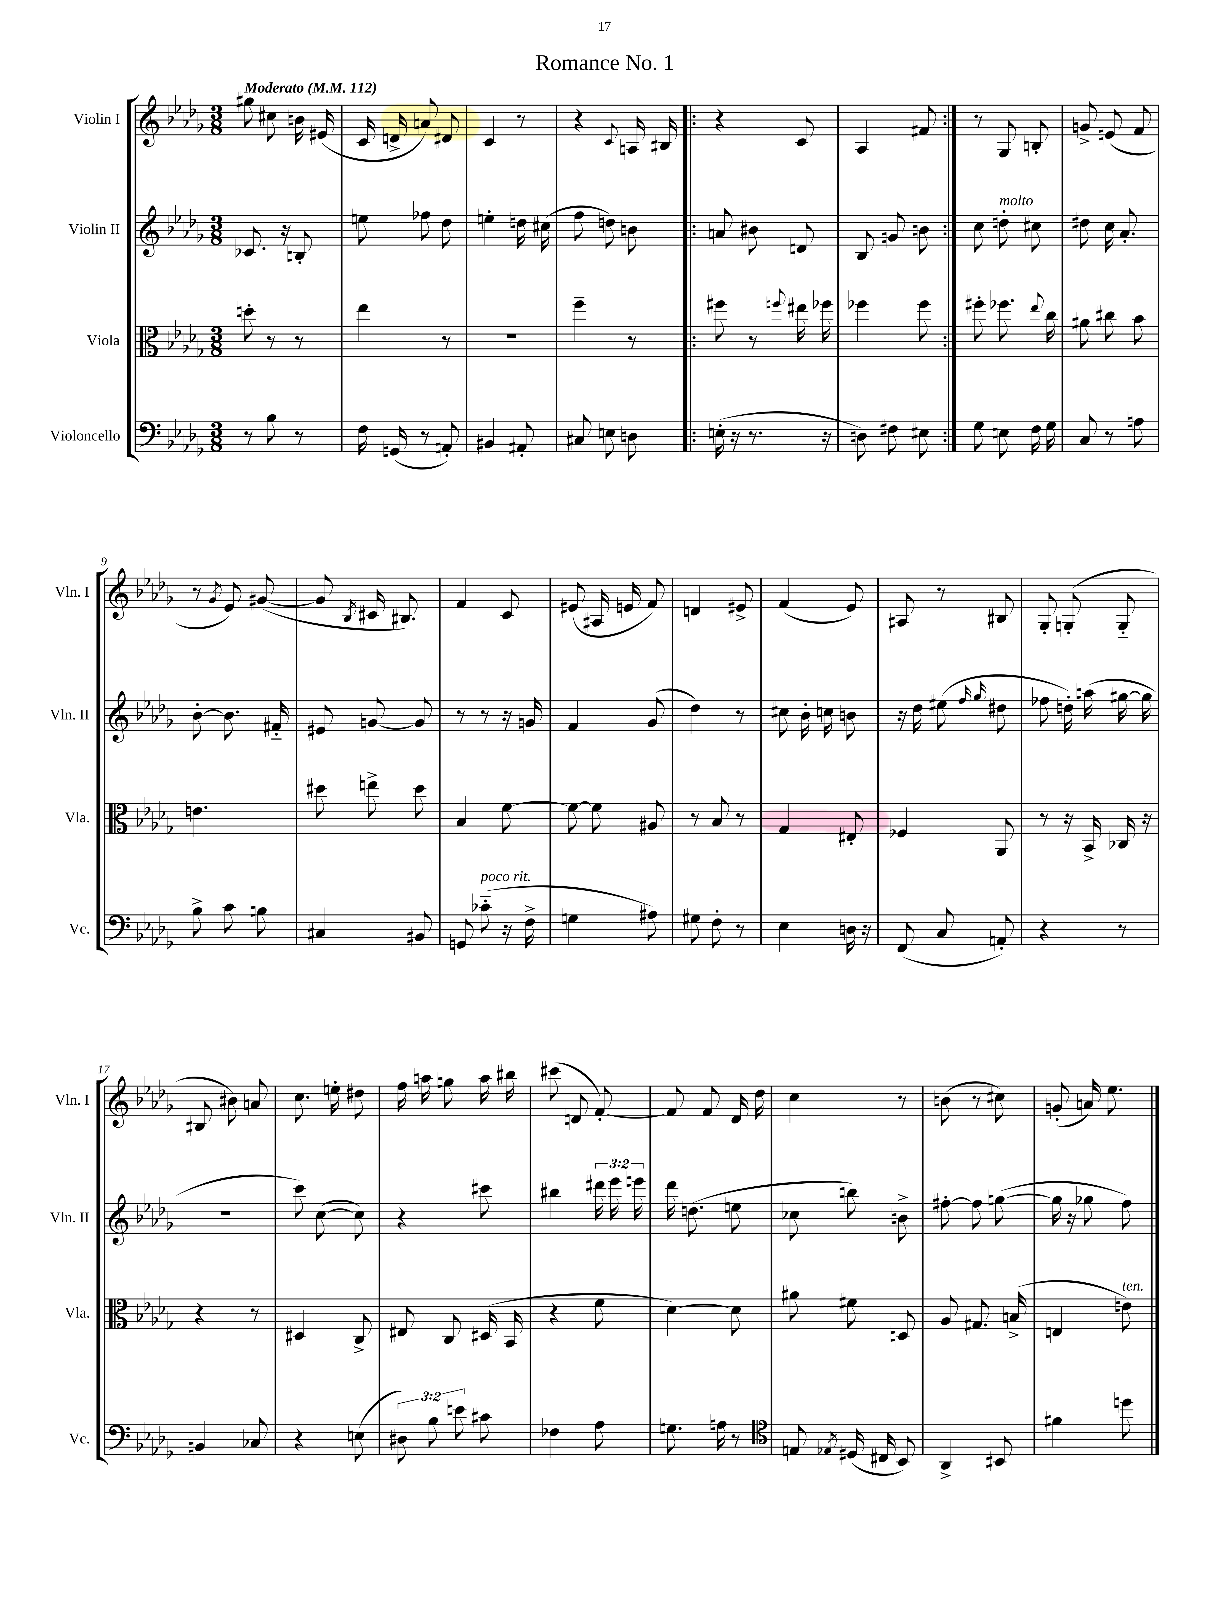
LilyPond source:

\header { title = "Romance No. 1" }
<<
\new StaffGroup <<
\new Staff = "s0" \with { instrumentName = "Violin I" shortInstrumentName = "Vln. I" } {
    \clef treble \key des \major \numericTimeSignature \time 3/8 \tempo "Moderato" 4 = 112
    \autoBeamOff gis''8 cis''8 b'16 eis'16( |
    c'16 d'16-> a'8) dis'8 |
    c'4 r8 |
    r4 \appoggiatura { c'8 } a16 bis16 |
    \repeat volta 2 { r4 c'8 |
    aes4 fis'8 | }
    r8 ges8 b8-. |
    g'8-> e'8( f'8 |
    r8 \acciaccatura { ges'8 } ees'8) gis'8~( |
    gis'8 \acciaccatura { bes8 } cis'16 bis8.) |
    f'4 c'8 |
    eis'8( ais16 e'16 f'8) |
    d'4 eis'8-> |
    f'4( ees'8) |
    ais8 r8 bis8 |
    ges8-. g8-.( g8-_ |
    bis8 bis'8) a'8 |
    c''8. e''16-. dis''8 |
    f''16 a''16 g''8 a''16 bis''16 |
    cis'''8( d'8 f'8~-.) |
    f'8 f'8 des'16 des''16 |
    c''4 r8 |
    b'8( r8 cis''8) |
    g'8-.( a'16) ees''8. \bar "|." |
}
\new Staff = "s1" \with { instrumentName = "Violin II" shortInstrumentName = "Vln. II" } {
    \clef treble \key des \major \numericTimeSignature \time 3/8 \override Staff.TupletNumber.text = #tuplet-number::calc-fraction-text
    \autoBeamOff ces'8. r16 b8-. |
    e''8 fes''8 des''8 |
    e''4-. d''16 cis''16( |
    f''8 d''8) b'8 |
    \repeat volta 2 { a'8 bis'8 d'8 |
    bes8 g'8 b'8 | }
    c''8 d''8-.^\markup { \italic "molto" } cis''8 |
    dis''8 c''16 aes'8.-. |
    bes'8~-. bes'8. fis'16-_ |
    eis'8 g'8~ g'8 |
    r8 r8 r16 g'16 |
    f'4 ges'8( |
    des''4) r8 |
    cis''8 bes'16-. c''16 b'8 |
    r16 des''16 eis''8( \grace { f''16 ges''16 } dis''8 |
    fes''8 d''16-.) a''16( gis''16~ gis''16 |
    R4. |
    c'''8) c''8~( c''8) |
    r4 cis'''8 |
    bis''4 \tuplet 3/2 { dis'''16 ees'''16 e'''16 } |
    des'''16 d''8.( e''8 |
    ces''8 b''8) b'8-> |
    fis''8~-. fis''8 g''8~( |
    g''16 r16 ges''8 f''8) \bar "|." |
}
\new Staff = "s2" \with { instrumentName = "Viola" shortInstrumentName = "Vla." } {
    \clef alto \key des \major \numericTimeSignature \time 3/8
    \autoBeamOff d''8-. r8 r8 |
    ees''4 r8 |
    R4. |
    f''4-- r8 |
    \repeat volta 2 { fis''8 r8 \appoggiatura { f''8 } eis''16 fes''16 |
    fes''4 fes''8 | }
    fis''8-. fes''8. \appoggiatura { ees''8 } c''16 |
    ais'8 cis''8 bes'8 |
    e'4. |
    dis''8 e''8-> dis''8 |
    bes4 f'8~ |
    f'8~ f'8 ais8 |
    r8 bes8 r8 |
    ges4 eis8-. |
    fes4 aes,8 |
    r8 r16 bes,16-> ces16 r16 |
    r4 r8 |
    dis4 c8-> |
    eis8 c8 dis16( bes,16 |
    r4 f'8 |
    des'4~) des'8 |
    ais'8 fis'8 d8 |
    aes8 gis8. b16->( |
    e4 e'8^\markup { \italic "ten." }) \bar "|." |
}
\new Staff = "s3" \with { instrumentName = "Violoncello" shortInstrumentName = "Vc." } {
    \clef bass \key des \major \numericTimeSignature \time 3/8 \override Staff.TupletNumber.text = #tuplet-number::calc-fraction-text
    \autoBeamOff r8 bes8 r8 |
    f16 g,16( r8 a,8-.) |
    bis,4 ais,8-. |
    cis8 e8 d8 |
    \repeat volta 2 { e16-.( r16 r8. r16 |
    d8) fis8 eis8 | }
    ges8 e8 f16 ges16 |
    c8 r8 a8 |
    bes8-> c'8 b8 |
    cis4 bis,8 |
    g,8 ces'8-_^\markup { \italic "poco rit." }( r16 f16-> |
    g4 ais8) |
    gis8 f8-. r8 |
    ees4 d16 r16 |
    f,8( c8 a,8-.) |
    r4 r8 |
    b,4 ces8 |
    r4 e8( |
    \tuplet 3/2 { dis8) bes8 e'8 } cis'8 |
    fes4 aes8 |
    g8. a16 r8 |
    \clef tenor e8 \acciaccatura { ees8 } dis16( cis16 bes,8) |
    aes,4-> bis,8 |
    fis'4 d''8 \bar "|." |
}
>>
>>
